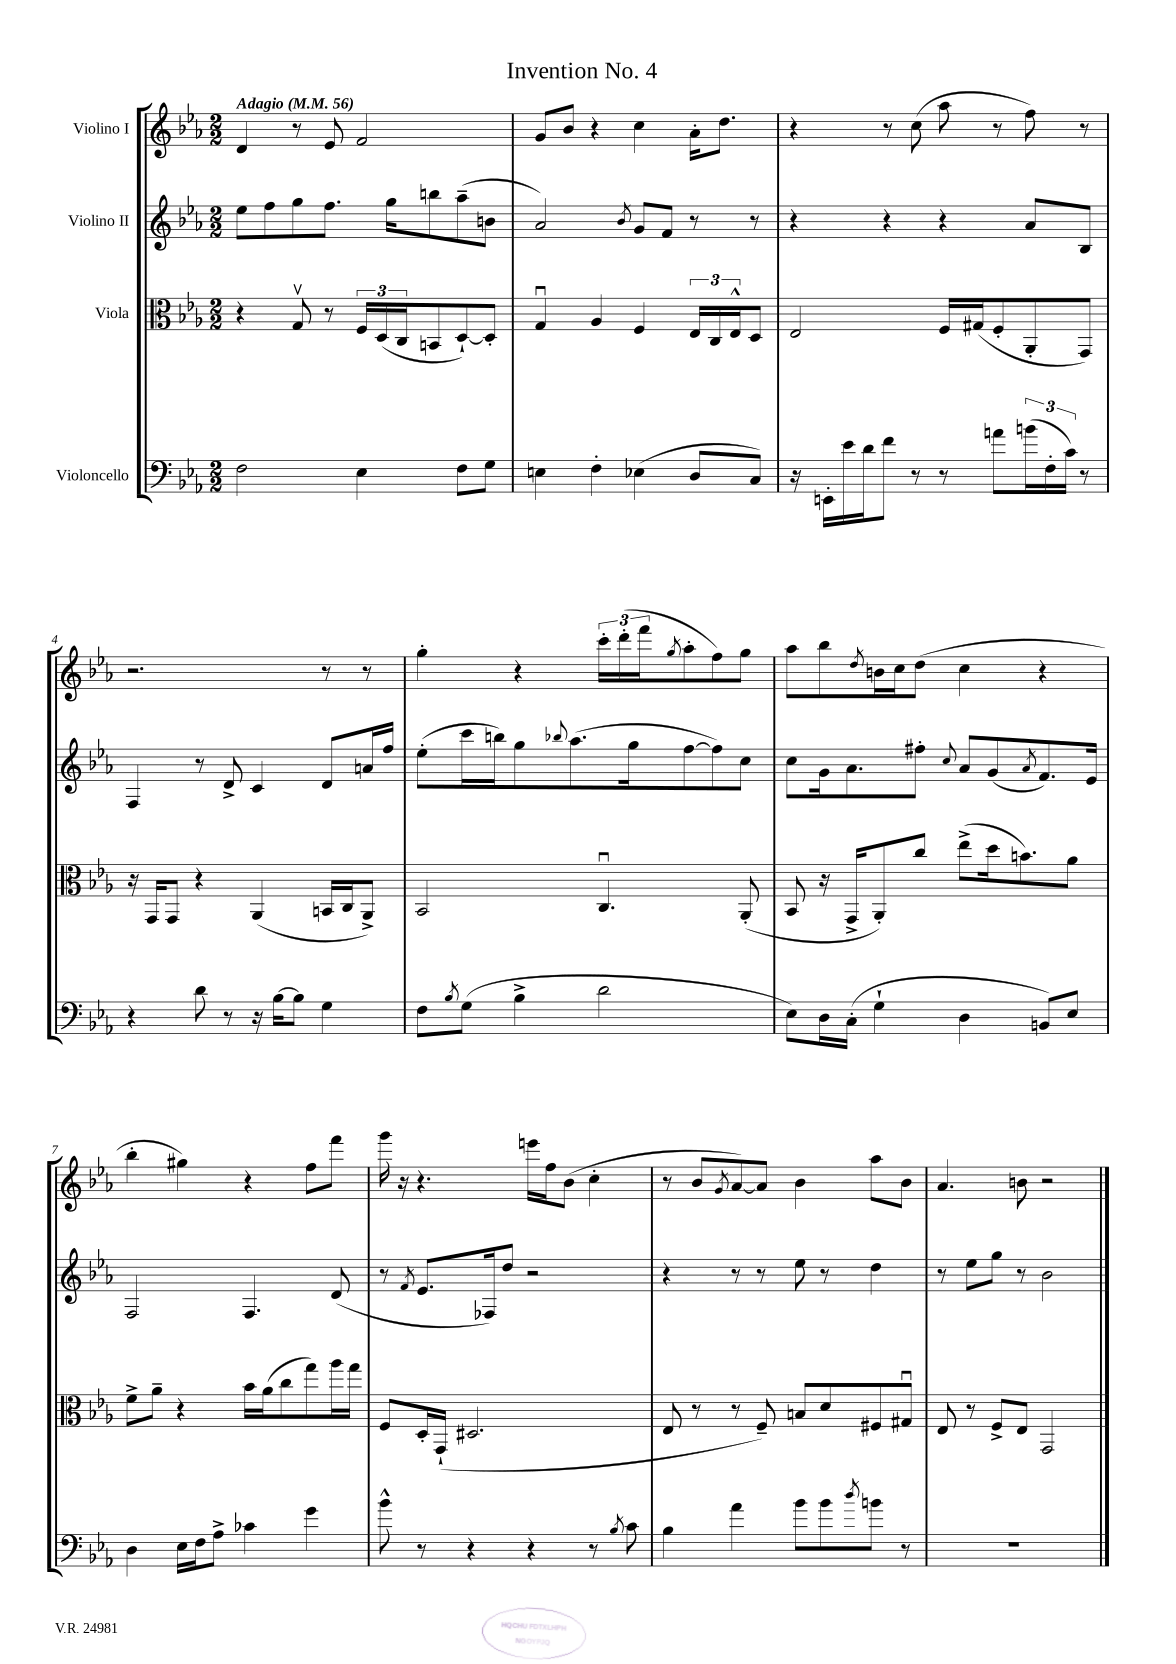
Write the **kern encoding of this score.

**kern	**kern	**kern	**kern
*staff4	*staff3	*staff2	*staff1
*clefF4	*clefC3	*clefG2	*clefG2
*k[b-e-a-]	*k[b-e-a-]	*k[b-e-a-]	*k[b-e-a-]
*M2/2	*M2/2	*M2/2	*M2/2
*MM56	*MM56	*MM56	*MM56
2F\	4r	8ee-\L	4d/
.	.	8ff\	.
.	8Gv/	8gg\	8r
.	8r	8.ff\J	8e-/
4E-\	24F/LL	.	2f/
.	(24D/	.	.
.	.	16gg\LK	.
.	24C/J	.	.
.	8BB/	8bb\	.
8F\L	[8D`/)	(8aa-~\	.
8G\J	8D'/]J	8b\J	.
=	=	=	=
4E\	4Gu/	2a-/)	8g/L
.	.	.	8b-/J
4F'\	4A-/	.	4r
.	.	8qb-/	.
(4E-\	4F/	8g/L	4cc\
.	.	8f/J	.
8D/L	24E-/LL	8r	16a-'\LK
.	24C/	.	.
.	.	.	8.dd\J
.	24E-^^/J	.	.
8C/J)	8D/J	8r	.
=	=	=	=
16r	2E-/	4r	4r
16EE'\LL	.	.	.
16e-\	.	.	.
16d\J	.	.	.
8f\J	.	4r	8r
8r	.	.	(8cc\
8r	16F/LL	4r	8aa-\
.	(16G#/J	.	.
8a\L	8F'/	.	8r
(24b\L	8AA-'/	8a-/L	8ff\)
24F'\	.	.	.
24c\JJ)	.	.	.
8r	8GG/J)	8B-/J	8r
=	=	=	=
4r	16r	4F/	2.r
.	16GG/LK	.	.
.	8GG/J	.	.
8d\	4r	8r	.
8r	.	8d^/	.
16r	(4AA-/	4c/	.
[16B-\LK	.	.	.
8B-\]J	.	.	.
4G\	16BB/LL	8d/L	8r
.	16C/J	.	.
.	8AA-^/J)	16a/L	8r
.	.	16ff/JJ	.
=	=	=	=
8F\L	2BB-/	(8ee-'\L	4gg'\
8qB-/	.	.	.
(8G\J	.	16ccc\L	.
.	.	16bb\J)	.
4B-^\	.	8gg\	4r
.	.	8qqbb-/	.
.	.	(8.aa-\	.
2d\	4.Cu/	.	24ccc'\LL
.	.	.	(24ddd'\
.	.	16gg\k	.
.	.	.	24fff\J
.	.	.	8qgg/
.	.	[8ff\	8aa-'\
.	.	8ff\])	8ff\)
.	(8AA-'/	8cc\J	8gg\J
=	=	=	=
8E-\L)	8BB-/	8cc\L	8aa-\L
16D\L	16r	16g\k	8bb-\
(16C'\JJ	16GG^/LK	8.a-\	.
.	.	.	8qdd/
4G`\	8AA-'/)	.	16b\L
.	.	.	16cc\J
.	8cc/J	8ff#'\J	(8dd\J
.	.	8qqcc/	.
4D\	(8ee-^\L	8a-/L	4cc\
.	16dd\k	(8g/	.
.	8.b\)	.	.
.	.	8qa-/	.
8BB/L)	.	8.f/)	4r
8E-/J	8a-\J	.	.
.	.	16e-/Jk	.
=	=	=	=
4D\	8f^\L	2F/	4bb-'\
.	8a-~\J	.	.
16E-\LL	4r	.	4gg#\)
16F\J	.	.	.
8A-^\J	.	.	.
4c-\	16b-\LL	4.F/	4r
.	(16a-\J	.	.
.	8cc\	.	.
4g\	8gg\)	.	8ff\L
.	16aa-\L	(8d/	8fff\J
.	16gg\JJ	.	.
=	=	=	=
8b-^^\	8F/L	8r	16ggg\
.	.	.	16r
.	.	8qf/	.
8r	16D'/L	8.e-/L	4.r
.	(16GG`/JJ	.	.
4r	2.D#/	.	.
.	.	16F-/k)	.
.	.	8dd/J	.
4r	.	2r	16eee\LL
.	.	.	16ff\J
.	.	.	(8b-\J
8r	.	.	4cc'\
8qB-/	.	.	.
8c\	.	.	.
=	=	=	=
4B-\	8E-/	4r	8r
.	8r	.	8b-/L
.	.	.	8qg/
4a-\	8r	8r	[8a-/)
.	8F~/)	8r	8a-/]J
8b-\L	8B/L	8ee-\	4b-\
8b-\	8d/	8r	.
8qdd/	.	.	.
8b\J	8F#/	4dd\	8aa-\L
8r	8G#u/J	.	8b-\J
=	=	=	=
1r	8E-/	8r	4.a-/
.	8r	8ee-\L	.
.	8F^/L	8gg\J	.
.	8E-/J	8r	8b\
.	2GG/	2b-\	2r
==	==	==	==
*-	*-	*-	*-
